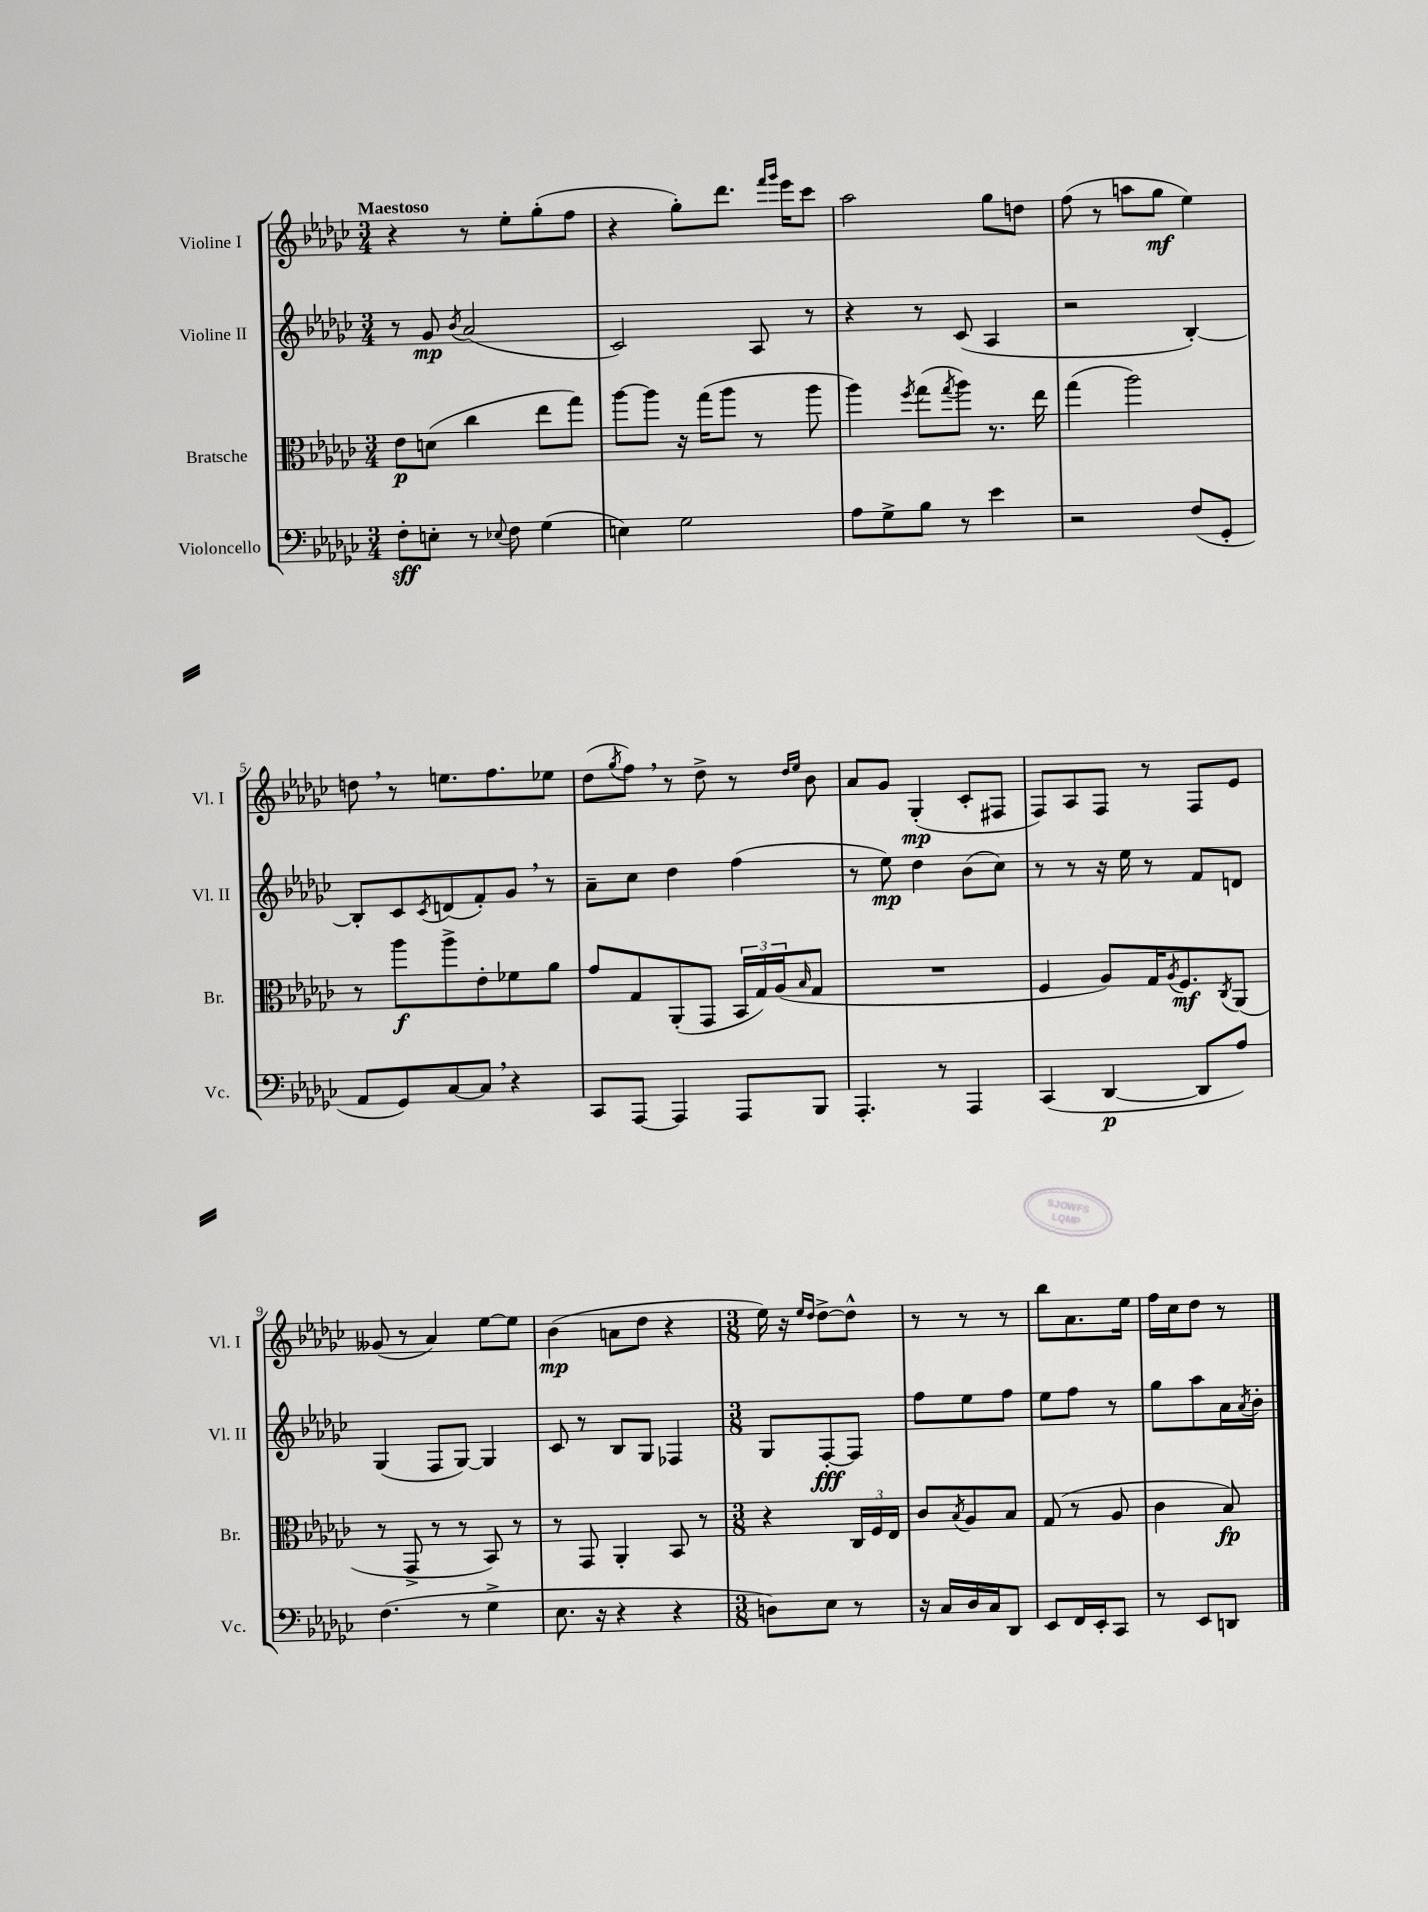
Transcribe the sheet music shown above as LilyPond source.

<<
\new StaffGroup <<
\new Staff = "s0" \with { instrumentName = "Violine I" shortInstrumentName = "Vl. I" } {
    \clef treble \key ges \major \numericTimeSignature \time 3/4 \tempo "Maestoso"
    r4 r8 ees''8-. ges''8-.( f''8 |
    r4 ges''8-.) des'''8. \grace { f'''16 ges'''16 } ees'''16 ces'''8 |
    aes''2 ges''8 d''8 |
    f''8( r8 a''8 ges''8\mf ees''4) |
    d''8 \breathe r8 e''8. f''8. ees''8 |
    des''8( \acciaccatura { ges''8 } f''8) \breathe r8 des''8-> r8 \grace { des''16 ees''16 } bes'8 |
    aes'8 ges'8 ges4-.\mp( ces'8-. fis8 |
    f8) aes8 f8 r8 f8 ees'8 |
    geses'8( r8 aes'4) ees''8~ ees''8 |
    bes'4\mp( a'8 des''8 r4 |
    \numericTimeSignature \time 3/8 ees''16) r16 \grace { ees''16 des''16 } des''8~-> des''8-^ |
    r8 r8 r8 |
    bes''8 aes'8. ees''16 |
    f''16 ces''16 des''8 r8 \bar "|." |
}
\new Staff = "s1" \with { instrumentName = "Violine II" shortInstrumentName = "Vl. II" } {
    \clef treble \key ges \major \numericTimeSignature \time 3/4
    r8 ges'8\mp \acciaccatura { bes'8 } aes'2( |
    ces'2) aes8 r8 |
    r4 r8 ces'8( aes4 |
    r2 bes4~-.) |
    bes8-. ces'8 \acciaccatura { ces'8 } d'8( f'8-.) ges'8 \breathe r8 |
    aes'8-- ces''8 des''4 f''4( |
    r8 ees''8\mp) des''4 bes'8( ces''8) |
    r8 r8 r16 ees''16 r8 f'8 d'8 |
    ges4( f8 ges8~) ges4 |
    ces'8 r8 bes8 ges8 fes4 |
    \numericTimeSignature \time 3/8 ges8 f8~-.\fff f8 |
    f''8 ees''8 f''8 |
    ees''8 f''8 r8 |
    ges''8 aes''8 aes'16 \acciaccatura { aes'8 } bes'16-. \bar "|." |
}
\new Staff = "s2" \with { instrumentName = "Bratsche" shortInstrumentName = "Br." } {
    \clef alto \key ges \major \numericTimeSignature \time 3/4
    ees'8\p d'8( ces''4 ees''8 ges''8) |
    aes''8~ aes''8 r16 ges''16( aes''8 r8 aes''8 |
    aes''4) \acciaccatura { f''8 } ges''8( \acciaccatura { ges''8 } aes''8) r8. ees''16 |
    ges''4( aes''2) |
    r8 aes''8\f aes''8-> ees'8-. fes'8 aes'8 |
    ges'8 ges8 aes,8-.( ges,8 \tuplet 3/2 { bes,16 ges16) aes16( } \grace { bes16 } ges8 |
    R2. |
    f4 aes8) ges16 \acciaccatura { aes8 } f8.\mf \acciaccatura { ces8 } aes,8( |
    r8 ges,8-> r8 r8 bes,8) r8 |
    r8 ges,8 aes,4-. bes,8 r8 |
    \numericTimeSignature \time 3/8 r4 \tuplet 3/2 { ces16 f16 ees16 } |
    ces'8 \acciaccatura { bes8 } aes8 bes8 |
    ges8( r8 aes8 |
    ces'4 bes8\fp) \bar "|." |
}
\new Staff = "s3" \with { instrumentName = "Violoncello" shortInstrumentName = "Vc." } {
    \clef bass \key ges \major \numericTimeSignature \time 3/4
    f8-.\sff e8-. r8 \appoggiatura { ees8 } f8 ges4( |
    e4) ges2 |
    aes8 ges8-> bes8 r8 ees'4 |
    r2 f8( ges,8-. |
    aes,8 ges,8) ces8~ ces8 \breathe r4 |
    ces,8 aes,,8~ aes,,4 aes,,8 bes,,8 |
    aes,,4.-. r8 aes,,4 |
    ces,4( des,4~\p des,8 aes8) |
    f4.( r8 ges4-> |
    ees8. r16 r4 r4 |
    \numericTimeSignature \time 3/8 d8) ees8 r8 |
    r16 ces16 des16 ces16 des,8 |
    ees,8 f,16 ees,16-. ces,8 |
    r8 ees,8 d,8 \bar "|." |
}
>>
>>
